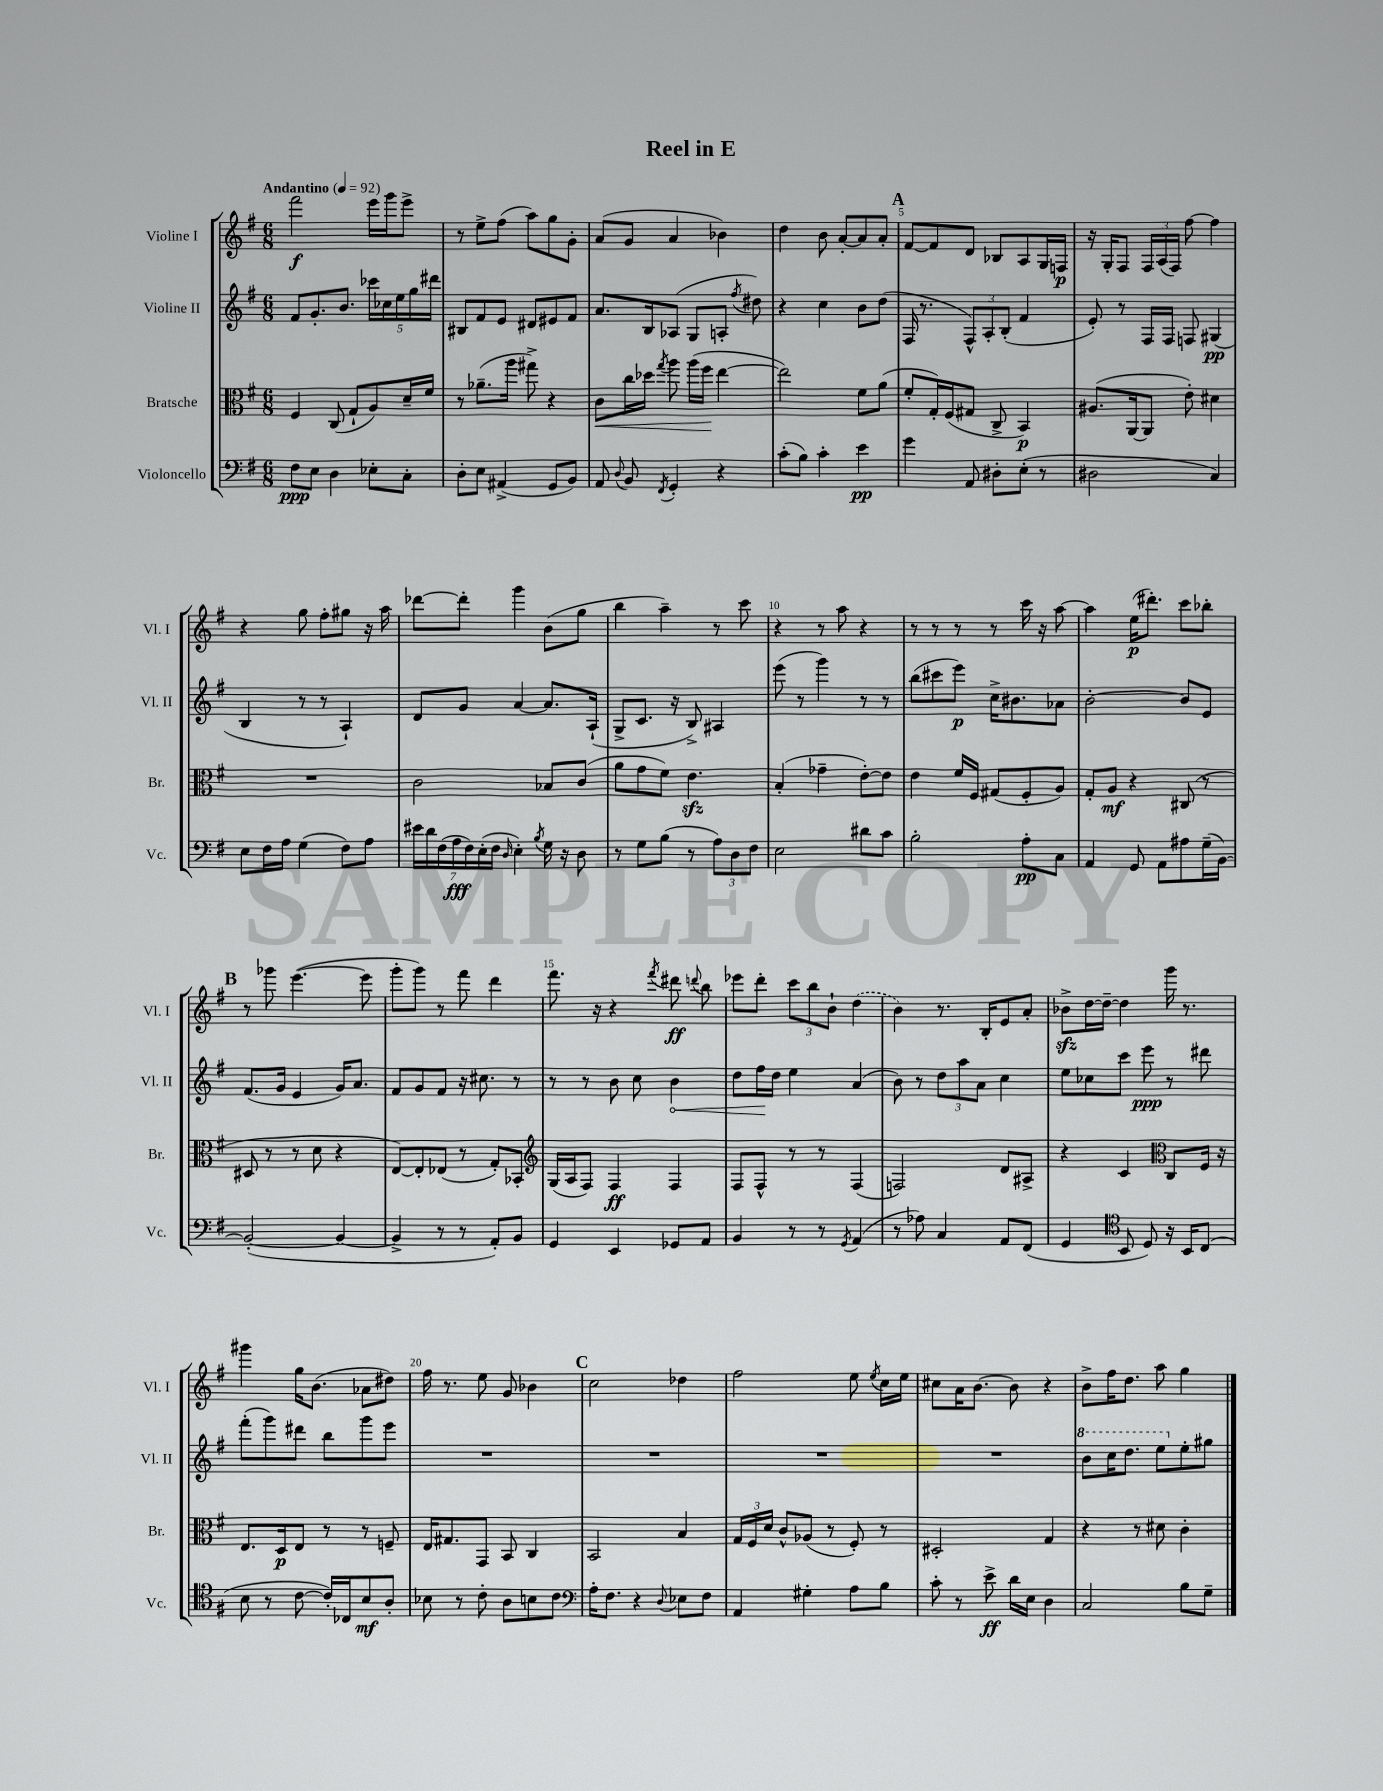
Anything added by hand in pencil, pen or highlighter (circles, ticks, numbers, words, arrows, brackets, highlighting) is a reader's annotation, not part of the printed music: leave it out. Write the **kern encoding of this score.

**kern	**kern	**kern	**kern
*staff4	*staff3	*staff2	*staff1
*clefF4	*clefC3	*clefG2	*clefG2
*k[f#]	*k[f#]	*k[f#]	*k[f#]
*M6/8	*M6/8	*M6/8	*M6/8
*MM92	*MM92	*MM92	*MM92
8F#	4F#	8f#	2fff#
8E	.	8.g'	.
4D	(8C	.	.
.	.	8.b	.
.	8G`	.	.
8E-'	8A)	20ccc-	16eee
.	.	20cc-	.
.	.	.	16ggg
.	.	20ee	.
8C'	16d~	.	8eee^
.	.	20gg	.
.	16f#	.	.
.	.	20ddd#	.
=	=	=	=
8D'	8r	8B#	8r
8E	(8.a-~	8f#	8ee^
(4AA#^	.	8e	(8ff#
.	16aa	.	.
.	8gg#^)	8d#	8aa)
8GG	4r	8e#	8gg
8BB)	.	8f#	8g'
=	=	=	=
8AA	8c	8.a	(8a
8qqD	.	.	.
8BB	16cc	.	8g
.	16dd-	16B	.
8qFF#	8qgg	.	.
4GG'	8aa	(8A-	4a
.	(16aa	8G	.
.	16ff#	.	.
4r	[4ee	8A'	4b-)
.	.	8qff#	.
.	.	8dd#)	.
=	=	=	=
(8c'	2ee])	4r	4dd
8B)	.	.	.
4c'	.	4cc	8b
.	.	.	[8a'
4e	8f#	8b	8a]
.	(8a	(8dd	8a'
=	=	=	=
4g	8f#'	16F#	[8f#
.	.	8.r	.
.	16G')	.	8f#]
.	(16F#	.	.
8AA	8G#	12F#^^)	8d
.	.	12A'	.
8D#'	8C^	.	8B-
.	.	(12B'	.
(8E'	4BB)	4f#	8A
8r	.	.	16G
.	.	.	16F
=	=	=	=
2D#	(8.A#	8e')	16r
.	.	.	16G'
.	.	8r	8F#
.	[16AA	.	.
.	8AA]	16F#	24F#
.	.	.	(24A
.	.	16F#	.
.	.	.	24F#)
.	8e')	8F	[8ff#
4C)	4d#	(4G#	4ff#]
=	=	=	=
8E	2.r	4B	4r
16F#	.	.	.
16A	.	.	.
(4G	.	8r	8gg
.	.	8r	8ff#'
8F#)	.	4A`)	8gg#
8A	.	.	16r
.	.	.	16aa
=	=	=	=
28e#	2c	8d	[8ddd-
28d	.	.	.
(28F#	.	.	.
28A	.	.	.
.	.	8g	8ddd-']
28F#)	.	.	.
(28E'	.	.	.
28F#	.	.	.
16qqD	.	.	.
4E')	.	[4a	4ggg
8qB	.	.	.
16G	8B-	8.a]	(8b
16r	.	.	.
8D	(8c	.	8gg
.	.	(16A`	.
=	=	=	=
8r	8a	8G^	4bb
8G	8g	8.c	.
(8B	8f#)	.	4aa~)
.	.	16r	.
8r	4.e	8B^)	.
12A)	.	4A#	8r
12D	.	.	.
.	.	.	8ccc
12F#	.	.	.
=	=	=	=
2E	(4B'	(8eee	4r
.	.	8r	.
.	4g-~	4ggg)	8r
.	.	.	8aa
8d#	[8e')	8r	4r
8c	8e]	8r	.
=	=	=	=
2B'	4e	(8bb	8r
.	.	8ccc#	8r
.	16f#	8eee)	8r
.	16F#	.	.
.	(8G#	16cc^	8r
.	.	8.b#	.
8A'	8F#'	.	16ccc
.	.	.	16r
8C	8A)	8a-	[8aa
=	=	=	=
4AA	8G'	[2b'	4aa]
.	8A	.	.
8GG	4r	.	(16ee
.	.	.	8.ddd#')
8AA	.	.	.
8A#	(8C#	8b]	8ccc
(16G~	8r	8e	8bb-'
[16BB)	.	.	.
=	=	=	=
(2BB'_	8D#	(8.f#	8r
.	8r	.	8ggg-
.	.	16g	.
.	8r	4e	([4.eee
.	8d	.	.
4BB_	4r	16g)	.
.	.	8.a	.
.	.	.	8eee]
=	=	=	=
4BB^]	[8E)	8f#	8ggg'
.	8E']	8g	8ggg)
8r	(8E-	8f#	8r
8r	8r	16r	8fff#
.	.	8.cc#	.
8AA')	8G')	.	4ddd
8BB	8BB-'	8r	.
=	=	=	=
*	*clefG2	*	*
4GG	(16G	8r	8.fff#
.	16A	.	.
.	8F#)	8r	.
.	.	.	16r
4EE	4F#	8b	4r
.	.	8cc	.
.	.	.	8qfff#
8GG-	4F#	4b	8ddd#
.	.	.	8qqddd
8AA	.	.	8bb
=	=	=	=
4BB	8F#	8dd	8eee-
.	8F#^^	16ff#	8ddd'
.	.	16dd	.
8r	8r	4ee	12ccc
.	.	.	12bb
8r	8r	.	.
.	.	.	12b`
8qGG	.	.	.
(4AA	(4F#	(4a	(4dd
=	=	=	=
8r	2F)	8b)	4b)
8A-)	.	8r	.
4C	.	12dd	8.r
.	.	12aa	.
.	.	12a	.
.	.	.	16B'
8AA	8d	4cc	8e
(8FF#	8A#^	.	8a'
=	=	=	=
4GG	4r	8ee	8b-^
.	.	8cc-	[16dd
.	.	.	16dd~_
*clefC4	*	*	*
8BB	4c	8ccc	4dd]
8D)	.	8eee	.
*	*clefC3	*	*
16r	8C	8r	16ggg
16BB	.	.	8.r
(8C	16F#	8ddd#	.
.	16r	.	.
=	=	=	=
8B	8.E	(8fff#'	4ggg#
8r	.	8ggg)	.
.	16D	.	.
[8c	8E	8ddd#	16gg
.	.	.	(8.b
16c'])	8r	8bb	.
16C-	.	.	.
8B	8r	8ggg	8a-
8A'	8F~	8eee	8dd#)
=	=	=	=
8B-	16E	2.r	16ff#
.	8.G#	.	8.r
8r	.	.	.
8c'	8GG	.	8ee
8A	8BB	.	8g
8B	4C	.	4b-
8c	.	.	.
=	=	=	=
*clefF4	*	*	*
16A'	2BB	2.r	2cc
8.F#	.	.	.
4r	.	.	.
8qqD	.	.	.
8E-	4B	.	4dd-
8F#	.	.	.
=	=	=	=
4AA	24G	2.r	2ff#
.	24F#	.	.
.	24d	.	.
.	8c^^	.	.
4G#'	(8A-	.	.
.	8r	.	.
8A	8F#')	.	8ee
.	.	.	8qee
8B	8r	.	16cc
.	.	.	16ee
=	=	=	=
8c'	2D#'	2.r	8cc#
8r	.	.	16a
.	.	.	[8.b
8e^	.	.	.
16d	.	.	8b]
16E	.	.	.
4D	4G	.	4r
=	=	=	=
2C	4r	8bb	8b^
.	.	16ccc	16ff#
.	.	8.ddd	8.dd
.	8r	.	.
.	8d#	8eee	8aa
8B	4c'	8ee'	4gg
8G~	.	8gg#	.
==	==	==	==
*-	*-	*-	*-
